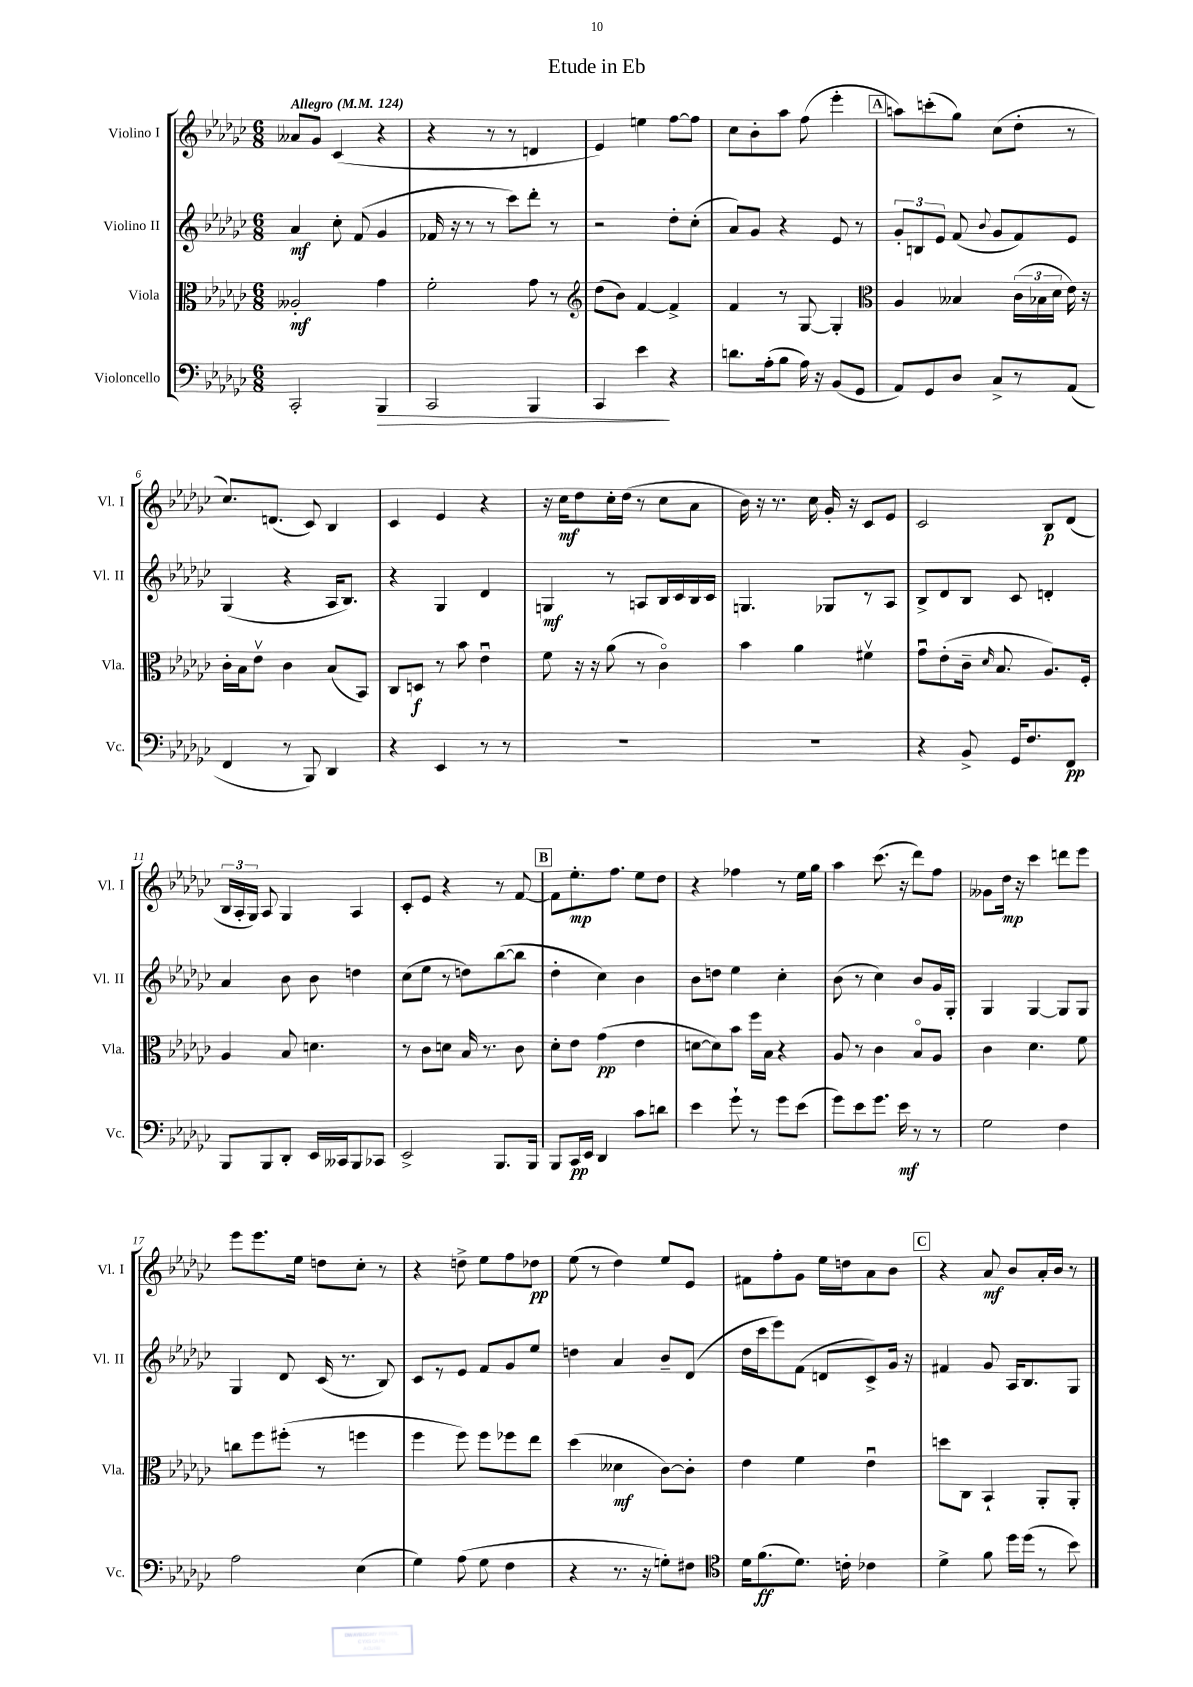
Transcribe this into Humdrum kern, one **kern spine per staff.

**kern	**dynam	**kern	**dynam	**kern	**dynam	**kern	**dynam
*part4	*part4	*part3	*part3	*part2	*part2	*part1	*part1
*staff4	*staff4	*staff3	*staff3	*staff2	*staff2	*staff1	*staff1
*I"Violoncello	*	*I"Viola	*	*I"Violino II	*	*I"Violino I	*
*I'Vc.	*	*I'Vla.	*	*I'Vl. II	*	*I'Vl. I	*
*clefF4	*	*clefC3	*	*clefG2	*	*clefG2	*
*k[b-e-a-d-g-c-]	*	*k[b-e-a-d-g-c-]	*	*k[b-e-a-d-g-c-]	*	*k[b-e-a-d-g-c-]	*
*M6/8	*	*M6/8	*	*M6/8	*	*M6/8	*
*MM124	*	*MM124	*	*MM124	*	*MM124	*
=1	=1	=1	=1	=1	=1	=1	=1
!	!	!	!	!	!	!LO:TX:a:B:t=Allegro	!
2CC-'/	.	2A--X'/	mf	4a-/	mf	8a--X/L	.
.	.	.	.	.	.	8g-/J	.
.	.	.	.	8cc-'\	.	(4c-/	.
.	.	.	.	(8f/	.	.	.
!	!LO:HP:b	!	!	!	!	!	!
4BBB-/	>	4g-\	.	4g-/	.	4r	.
=2	=2	=2	=2	=2	=2	=2	=2
2CC-/	.	2f'\	.	16f-X/	.	4r	.
.	.	.	.	16r	.	.	.
.	.	.	.	8r	.	.	.
.	.	.	.	8r	.	8r	.
.	.	.	.	8ccc-\L)	.	8r	.
4BBB-/	.	8g-\	.	8ddd-'\J	.	4dn/	.
.	.	8r	.	8r	.	.	.
=3	=3	=3	=3	=3	=3	=3	=3
*	*	*clefG2	*	*	*	*	*
4CC-/	.	(8dd-\L	.	2r	.	4e-/)	.
.	.	8b-\J)	.	.	.	.	.
4e-\	.	[4f/	.	.	.	4een\	.
4r	]	4f^/]	.	8dd-'\L	.	[8ff\L	.
.	.	.	.	(8cc-'\J	.	8ff\J]	.
=4	=4	=4	=4	=4	=4	=4	=4
8.dn\L	.	4f/	.	8a-/L)	.	8cc-\L	.
.	.	.	.	8g-/J	.	8b-'\	.
(16A-'\k	.	.	.	.	.	.	.
8B-\J	.	8r	.	4r	.	8aa-\J	.
16A-\)	.	[8G-/	.	.	.	(8ff\	.
16r	.	.	.	.	.	.	.
(8BB-/L	.	4G-'/]	.	8e-/	.	4eee-'\	.
8GG-/J	.	.	.	8r	.	.	.
!!LO:REH:place=s1:t=A
=5	=5	=5	=5	=5	=5	=5	=5
*	*	*clefC3	*	*	*	*	*
8AA-/L)	.	4A-/	.	12g-'/L	.	8aan\L)	.
.	.	.	.	12Bn/	.	.	.
8GG-/	.	.	.	.	.	(8cccn'\	.
.	.	.	.	12e-/J	.	.	.
8D-/J	.	4B--X/	.	(8f/	.	8gg-\J)	.
.	.	.	.	8qqb-/	.	.	.
8C-^/L	.	.	.	8g-/L	.	(8cc-\L	.
8r	.	(24c-\LL	.	8f/)	.	8dd-'\J	.
.	.	24B-X\	.	.	.	.	.
.	.	24d-\JJ	.	.	.	.	.
(8AA-/J	.	16e-\)	.	8e-/J	.	8r	.
.	.	16r	.	.	.	.	.
!!LO:LB:g=z
=6	=6	=6	=6	=6	=6	=6	=6
4FF/	.	16c-'\LL	.	(4G-/	.	8.cc-/L)	.
.	.	16B-\J	.	.	.	.	.
.	.	8e-v\J	.	.	.	.	.
.	.	.	.	.	.	(8.dn/J	.
8r	.	4c-\	.	4r	.	.	.
8BBB-/)	.	.	.	.	.	8c-/)	.
4DD-/	.	(8B-/L	.	16A-/KL	.	4B-/	.
.	.	.	.	8.B-/J)	.	.	.
.	.	8BB-/J)	.	.	.	.	.
=7	=7	=7	=7	=7	=7	=7	=7
4r	.	8C-/L	.	4r	.	4c-/	.
.	.	8Dn/J	f	.	.	.	.
4EE-/	.	8r	.	4G-/	.	4e-/	.
.	.	8b-\	.	.	.	.	.
8r	.	4e-u\	.	4d-/	.	4r	.
8r	.	.	.	.	.	.	.
=8	=8	=8	=8	=8	=8	=8	=8
2.r	.	8f\	.	4Gn/	mf	16r	.
.	.	.	.	.	.	16cc-\KL	mf
.	.	16r	.	.	.	8dd-\	.
.	.	16r	.	.	.	.	.
.	.	(8a-\	.	8r	.	16cc-'\L	.
.	.	.	.	.	.	(16dd-\JJ	.
.	.	8r	.	8An/L	.	8r	.
.	.	4c-\)	.	16B-/L	.	8cc-\L	.
.	.	.	.	16c-/	.	.	.
.	.	.	.	16B-/	.	8a-\J	.
.	.	.	.	16c-/JJ	.	.	.
=9	=9	=9	=9	=9	=9	=9	=9
2.r	.	4b-\	.	4.Gn/	.	16b-\)	.
.	.	.	.	.	.	16r	.
.	.	.	.	.	.	8.r	.
.	.	4a-\	.	.	.	.	.
.	.	.	.	.	.	16cc-\	.
.	.	.	.	8G-X/L	.	16g-'/	.
.	.	.	.	.	.	16r	.
.	.	4f#Xv\	.	8r	.	8c-/L	.
.	.	.	.	8A-/J	.	8e-/J	.
=10	=10	=10	=10	=10	=10	=10	=10
4r	.	8g-u\L	.	8B-^/L	.	2c-/	.
.	.	(8e-'\	.	8d-/	.	.	.
8BB-^/	.	16c-~\Jk	.	8B-/J	.	.	.
.	.	16qqd-/	.	.	.	.	.
.	.	8.B-/	.	.	.	.	.
16GG-/KL	.	.	.	8c-/	.	.	.
8.F/	.	.	.	.	.	.	.
.	.	8.A-/L)	.	4dn'/	.	8B-/L	p
8FF/J	pp	.	.	.	.	(8d-/J	.
.	.	16F'/Jk	.	.	.	.	.
!!LO:LB:g=z
=11	=11	=11	=11	=11	=11	=11	=11
8BBB-/L	.	4A-/	.	4a-/	.	24B-/LL	.
.	.	.	.	.	.	24A-'/	.
.	.	.	.	.	.	24G-/JJ)	.
8BBB-/	.	.	.	.	.	8A-/	.
8DD-'/J	.	8B-/	.	8b-\	.	4G-/	.
16EE-/LL	.	4.dn\	.	8b-\	.	.	.
16CC--X/J	.	.	.	.	.	.	.
8BBB-/	.	.	.	4ddn\	.	4A-/	.
8CC-X/J	.	.	.	.	.	.	.
=12	=12	=12	=12	=12	=12	=12	=12
2EE-^/	.	8r	.	(8cc-\L	.	8c-'/L	.
.	.	8c-\L	.	8ee-\J	.	8e-/J	.
.	.	8dn\J	.	8r	.	4r	.
.	.	16B-/	.	8ddn\L)	.	.	.
.	.	8.r	.	.	.	.	.
8.BBB-/L	.	.	.	([8bb-\	.	8r	.
.	.	8c-\	.	8bb-\J]	.	[8f/	.
16BBB-/Jk	.	.	.	.	.	.	.
!!LO:REH:place=s1:t=B
=13	=13	=13	=13	=13	=13	=13	=13
8BBB-/L	.	8d-'\L	.	4dd-'\	.	8f\L]	.
16CC-/L	pp	8e-\J	.	.	.	8.ee-'\	mp
16EE-/JJ	.	.	.	.	.	.	.
4DD-/	.	(4g-\	pp	4cc-\)	.	.	.
.	.	.	.	.	.	8.ff\J	.
8c-\L	.	4e-\	.	4b-\	.	8ee-\L	.
8dn\J	.	.	.	.	.	8dd-\J	.
=14	=14	=14	=14	=14	=14	=14	=14
4e-\	.	[8dn\L	.	8b-\L	.	4r	.
.	.	8d\])	.	8ddn\J	.	.	.
8g-`\	.	8b-\J	.	4ee-\	.	4ff-X\	.
8r	.	16ff\LL	.	.	.	.	.
.	.	16B-\JJ	.	.	.	.	.
8g-\L	.	4r	.	4cc-'\	.	8r	.
(8e-\J	.	.	.	.	.	16ee-\LL	.
.	.	.	.	.	.	16gg-\JJ	.
=15	=15	=15	=15	=15	=15	=15	=15
8g-\L)	.	8A-/	.	(8b-\	.	4aa-\	.
8e-\	.	8r	.	8r	.	.	.
8.g-\J	.	4c-\	.	4cc-\)	.	(8.ccc-\	.
16e-\	mf	.	.	.	.	16r	.
8r	.	8B-/L	.	8b-/L	.	8ddd-\L)	.
8r	.	8A-/J	.	16g-/L	.	8ff\J	.
.	.	.	.	16G-'/JJ	.	.	.
=16	=16	=16	=16	=16	=16	=16	=16
2G-\	.	4c-\	.	4G-/	.	8g--X\L	.
.	.	.	.	.	.	16dd-\Jk	mp
.	.	.	.	.	.	16r	.
.	.	4.d-\	.	[4G-/	.	4ccc-\	.
4F\	.	.	.	8G-/L]	.	8dddn\L	.
.	.	8f\	.	8G-/J	.	8eee-\J	.
!!LO:LB:g=z
=17	=17	=17	=17	=17	=17	=17	=17
2A-\	.	8ccn\L	.	4G-/	.	8eee-\L	.
.	.	8ff\	.	.	.	8.eee-\	.
.	.	(8ff#X'\J	.	8d-/	.	.	.
.	.	.	.	.	.	16ee-\Jk	.
.	.	8r	.	(16c-/	.	8ddn\L	.
.	.	.	.	8.r	.	.	.
(4E-\	.	4ffn\	.	.	.	8cc-'\J	.
.	.	.	.	8B-/)	.	8r	.
=18	=18	=18	=18	=18	=18	=18	=18
4G-\)	.	4ff\	.	8c-/L	.	4r	.
.	.	.	.	8r	.	.	.
(8A-\	.	8ff\)	.	8e-/J	.	8ddn^\	.
8G-\	.	8ff\L	.	8f/L	.	8ee-\L	.
4F\	.	8ff-X\	.	8g-/	.	8ff\	.
.	.	8ee-\J	.	8ee-/J	.	8dd-X\J	pp
=19	=19	=19	=19	=19	=19	=19	=19
4r	.	(4dd-\	.	4ddn\	.	(8ee-\	.
.	.	.	.	.	.	8r	.
8.r	.	4d--X\	mf	4a-/	.	4dd-\)	.
16r	.	.	.	.	.	.	.
8Gn'\L)	.	[8c-\L)	.	8b-~/L	.	8ee-/L	.
8F#X\J	.	8c-'\J]	.	(8d-/J	.	8e-/J	.
=20	=20	=20	=20	=20	=20	=20	=20
*clefC4	*	*	*	*	*	*	*
16d-\KL	.	4e-\	.	16dd-\LL	.	8f#X\L	.
(8.f\	ff	.	.	16ccc-\J	.	.	.
.	.	.	.	8eee-\)	.	8ff'\	.
8.d-\J)	.	4f\	.	(8f\J	.	8g-\J	.
.	.	.	.	8dn/L	.	16ee-\LL	.
16cn'\	.	.	.	.	.	16ddn\J	.
4c-X\	.	4e-u\	.	8c-^/)	.	8a-\	.
.	.	.	.	16g-/Jk	.	8b-\J	.
.	.	.	.	16r	.	.	.
!!LO:REH:place=s1:t=C
=21	=21	=21	=21	=21	=21	=21	=21
4d-^\	.	8ddn\L	.	4f#X/	.	4r	.
.	.	8C-\J	.	.	.	.	.
8f\	.	4BB-`/	.	8g-/	.	8a-/	mf
16dd-\LL	.	.	.	16A-/KL	.	8b-/L	.
(16dd-\JJ	.	.	.	8.B-/	.	.	.
8r	.	8AA-'/L	.	.	.	16a-'/L	.
.	.	.	.	.	.	16b-/JJ	.
8b-\)	.	8AA-'/J	.	8G-/J	.	8r	.
==	==	==	==	==	==	==	==
*-	*-	*-	*-	*-	*-	*-	*-
